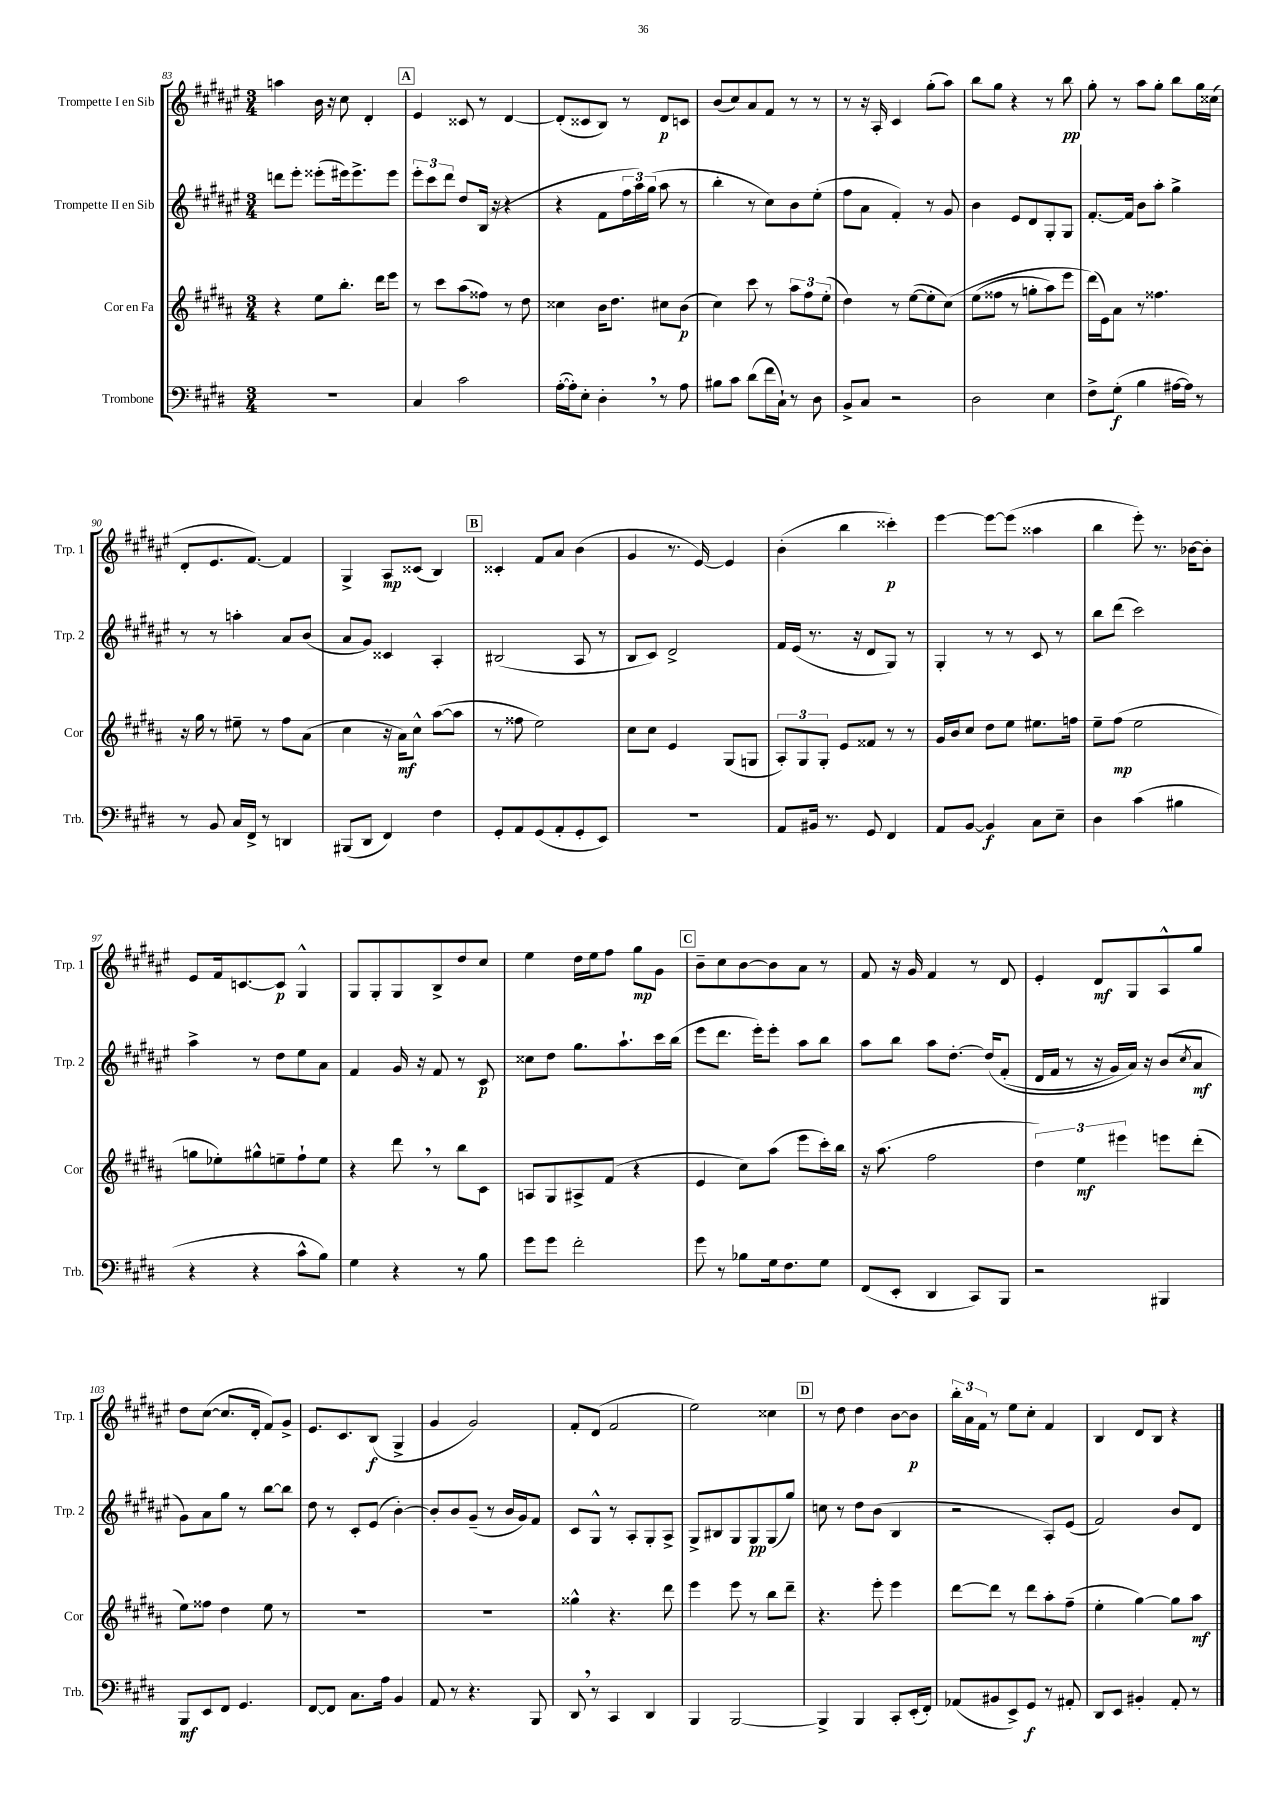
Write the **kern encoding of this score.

**kern	**dynam	**kern	**dynam	**kern	**dynam	**kern	**dynam
*part4	*part4	*part3	*part3	*part2	*part2	*part1	*part1
*staff4	*staff4	*staff3	*staff3	*staff2	*staff2	*staff1	*staff1
*I"Trombone	*	*I"Cor en Fa	*	*I"Trompette II en Sib	*	*I"Trompette I en Sib	*
*I'Trb.	*	*I'Cor	*	*I'Trp. 2	*	*I'Trp. 1	*
*clefF4	*	*clefG2	*	*clefG2	*	*clefG2	*
*k[f#c#g#d#]	*	*k[f#c#g#d#a#]	*	*k[f#c#g#d#a#e#]	*	*k[f#c#g#d#a#e#]	*
*M3/4	*	*M3/4	*	*M3/4	*	*M3/4	*
=83	=83	=83	=83	=83	=83	=83	=83
2.r	.	4r	.	8dddn\L	.	4aan\	.
.	.	.	.	8eee#'\J	.	.	.
.	.	8ee\L	.	(8eee##X'\L	.	16b\	.
.	.	.	.	.	.	16r	.
.	.	8.bb'\J	.	16eee#X\k)	.	8cc#\	.
.	.	.	.	8.eee#^\	.	.	.
.	.	.	.	.	.	4d#'/	.
.	.	16ddd#\KL	.	.	.	.	.
.	.	8eee\J	.	8eee#\J	.	.	.
!!LO:REH:place=s1:t=A
=84	=84	=84	=84	=84	=84	=84	=84
4C#/	.	8r	.	12eee#'\L	.	4e#/	.
.	.	.	.	12ccc#\	.	.	.
.	.	8ccc#\L	.	.	.	.	.
.	.	.	.	12ddd#\J	.	.	.
2c#\	.	(8aa#\	.	8dd#/L	.	8c##X/	.
.	.	8ff##X\J)	.	(16B/Jk	.	8r	.
.	.	.	.	16r	.	.	.
.	.	8r	.	4r	.	[4d#/	.
.	.	8dd#\	.	.	.	.	.
=85	=85	=85	=85	=85	=85	=85	=85
([16A'\LL	.	4cc##X\	.	4r	.	(8d#'/L]	.
16A'\J])	.	.	.	.	.	.	.
8E'\J	.	.	.	.	.	8c##X/	.
4D#',\	.	16b\KL	.	8f#\L	.	8B/J)	.
.	.	8.dd#\J	.	.	.	.	.
.	.	.	.	24ff#\L	.	8r	.
.	.	.	.	24aa#\)	.	.	.
.	.	.	.	(24gg#\JJ	.	.	.
8r	.	8cc#X\L	.	8aa#\	.	8d#/L	p
8A\	.	(8b\J	p	8r	.	8cn/J	.
=86	=86	=86	=86	=86	=86	=86	=86
8B#X\L	.	4cc#\)	.	4bb'\	.	(8b/L	.
8c#\J	.	.	.	.	.	8cc#/)	.
(8d#\L	.	8ccc#\	.	8r	.	8a#/	.
16f#\L	.	8r	.	8cc#\L)	.	8f#/J	.
16C#`\JJ)	.	.	.	.	.	.	.
8r	.	12aa#\L	.	8b\	.	8r	.
.	.	12ff#\	.	.	.	.	.
8D#\	.	.	.	(8ee#'\J	.	8r	.
.	.	(12ee'\J	.	.	.	.	.
=87	=87	=87	=87	=87	=87	=87	=87
8BB^/L	.	4dd#\)	.	8ff#\L	.	8r	.
8C#/J	.	.	.	8a#\J	.	16r	.
.	.	.	.	.	.	16A#'/	.
2r	.	8r	.	4f#'/)	.	4c#/	.
.	.	([8ee\L	.	.	.	.	.
.	.	8ee'\]	.	8r	.	(8gg#'\L	.
.	.	(8cc#\J)	.	8g#/	.	8aa#\J)	.
=88	=88	=88	=88	=88	=88	=88	=88
2D#\	.	(8ee\L	.	4b\	.	8bb\L	.
.	.	8ff##X\J	.	.	.	8gg#\J	.
.	.	8r	.	8e#/L	.	4r	.
.	.	8ggn'\L	.	8d#/	.	.	.
4E\	.	8aa#\)	.	8G#'/	.	8r	.
.	.	8eee\J	.	8G#/J	.	8bb\	pp
=89	=89	=89	=89	=89	=89	=89	=89
8F#^\L	.	(16ddd#\LL)	.	[8.f#'/L	.	8gg#'\	.
.	.	16e\J)	.	.	.	.	.
(8G#'\J	f	8a#\J	.	.	.	8r	.
.	.	.	.	16f#/Jk]	.	.	.
4B\	.	8r	.	8b\L	.	8aa#\L	.
.	.	4.ff##X\	.	8aa#'\J	.	8gg#'\J	.
[16A#X\LL	.	.	.	4gg#^\	.	8bb\L	.
16A#\JJ])	.	.	.	.	.	.	.
8r	.	.	.	.	.	16gg#\L	.
.	.	.	.	.	.	(16cc##X\JJ	.
!!LO:LB:g=z
=90	=90	=90	=90	=90	=90	=90	=90
8r	.	16r	.	8r	.	8d#'/L	.
.	.	16gg#\	.	.	.	.	.
8BB/	.	8r	.	8r	.	8.e#/	.
16C#/LL	.	8ee#X~\	.	4aan'\	.	.	.
16FF#^/JJ	.	.	.	.	.	[8.f#/J)	.
8r	.	8r	.	.	.	.	.
4DDn/	.	8ff#\L	.	8a#/L	.	4f#/]	.
.	.	(8a#\J	.	(8b/J	.	.	.
=91	=91	=91	=91	=91	=91	=91	=91
(8BBB#X/L	.	4cc#\	.	8a#/L	.	4G#^/	.
8DD#/J	.	.	.	8g#/J)	.	.	.
4FF#/)	.	16r	.	4c##X/	.	8A#/L	mp
.	.	16a#\KL)	mf	.	.	.	.
.	.	8cc#^^\J	.	.	.	(8c##X/J	.
4F#\	.	([8aa#\L	.	4A#'/	.	4B/)	.
.	.	8aa#\J]	.	.	.	.	.
!!LO:REH:place=s1:t=B
=92	=92	=92	=92	=92	=92	=92	=92
8GG#'/L	.	8r	.	(2B#X/	.	4c##X'/	.
8AA/	.	8ff##X\	.	.	.	.	.
(8GG#/	.	2ee\)	.	.	.	8f#/L	.
8AA'/	.	.	.	.	.	8a#/J	.
8GG#'/	.	.	.	8A#/	.	(4b\	.
8EE/J)	.	.	.	8r	.	.	.
=93	=93	=93	=93	=93	=93	=93	=93
2.r	.	8cc#\L	.	8B/L	.	4g#/	.
.	.	8cc#\J	.	8c#/J)	.	.	.
.	.	4e/	.	2d#^/	.	8.r	.
.	.	.	.	.	.	[16e#/)	.
.	.	(8G#/L	.	.	.	4e#/]	.
.	.	8Gn/J	.	.	.	.	.
=94	=94	=94	=94	=94	=94	=94	=94
8AA/L	.	12A#'/L)	.	16f#/LL	.	(4b'\	.
.	.	.	.	(16e#/JJ	.	.	.
.	.	12G#/	.	.	.	.	.
16BB#X/Jk	.	.	.	8.r	.	.	.
.	.	12G#'/J	.	.	.	.	.
8.r	.	.	.	.	.	.	.
.	.	8e/L	.	.	.	4bb\	.
.	.	.	.	16r	.	.	.
8GG#/	.	8f##X/J	.	8d#/L	.	.	.
4FF#/	.	8r	.	8G#/J)	.	4ccc##X'\)	p
.	.	8r	.	8r	.	.	.
=95	=95	=95	=95	=95	=95	=95	=95
8AA/L	.	16g#/LL	.	4G#'/	.	[4eee#\	.
.	.	16b/J	.	.	.	.	.
[8BB/J	.	8cc#/J	.	.	.	.	.
4BB/]	f	8dd#\L	.	8r	.	8eee#\L_	.
.	.	8ee\J	.	8r	.	(8eee#\J]	.
8C#\L	.	8.ee#X\L	.	8c#/	.	4aa##X\	.
8E~\J	.	.	.	8r	.	.	.
.	.	16ffn\Jk	.	.	.	.	.
=96	=96	=96	=96	=96	=96	=96	=96
4D#\	.	8ee~\L	.	8bb\L	.	4bb\	.
.	.	(8ff#\J	mp	(8ddd#\J	.	.	.
(4c#\	.	2ee\	.	2ccc#\)	.	8eee#'\)	.
.	.	.	.	.	.	8.r	.
4B#X\	.	.	.	.	.	.	.
.	.	.	.	.	.	[16b-X\KL	.
.	.	.	.	.	.	8b-'\J]	.
!!LO:LB:g=z
=97	=97	=97	=97	=97	=97	=97	=97
4r	.	8ggn\L	.	4aa#^\	.	8e#/L	.
.	.	8ee-X'\)	.	.	.	16f#/k	.
.	.	.	.	.	.	[8.cn/	.
4r	.	8gg#X^^\	.	8r	.	.	.
.	.	8een~\	.	8dd#\L	.	8c/J]	p
8c#^^\L	.	8ff#`\	.	8ee#\	.	4G#^^/	.
8B\J)	.	8ee\J	.	8a#\J	.	.	.
=98	=98	=98	=98	=98	=98	=98	=98
4G#\	.	4r	.	4f#/	.	8G#/L	.
.	.	.	.	.	.	8G#'/	.
4r	.	8ddd#,\	.	16g#/	.	8G#/	.
.	.	.	.	16r	.	.	.
.	.	8r	.	8f#/	.	8B^/	.
8r	.	8bb\L	.	8r	.	8dd#/	.
8B\	.	8c#\J	.	8c#/	p	8cc#/J	.
=99	=99	=99	=99	=99	=99	=99	=99
8g#\L	.	8An/L	.	8cc##X\L	.	4ee#\	.
8g#\J	.	8G#/	.	8dd#\J	.	.	.
2f#'\	.	8A#X^/	.	8.gg#\L	.	16dd#\LL	.
.	.	.	.	.	.	16ee#\J	.
.	.	(8f#/J	.	.	.	8ff#\J	.
.	.	.	.	8.aa#`\	.	.	.
.	.	4r	.	.	.	8gg#\L	mp
.	.	.	.	16ccc#\L	.	8g#\J	.
.	.	.	.	(16bb\JJ	.	.	.
!!LO:REH:place=s1:t=C
=100	=100	=100	=100	=100	=100	=100	=100
8g#\	.	4e/	.	8eee#\L	.	8b~\L	.
8r	.	.	.	8.ddd#\J	.	8cc#\	.
8B-X\L	.	8cc#\L)	.	.	.	[8b\	.
.	.	.	.	16eee#'\KL)	.	.	.
16G#\k	.	(8aa#\J	.	8eee#'\J	.	8b\]	.
8.F#\	.	.	.	.	.	.	.
.	.	8eee\L	.	8aa#\L	.	8a#\J	.
8G#\J	.	16ccc#'\L)	.	8bb\J	.	8r	.
.	.	16bb\JJ	.	.	.	.	.
=101	=101	=101	=101	=101	=101	=101	=101
(8FF#/L	.	16r	.	8aa#\L	.	8f#/	.
.	.	(8.aa#\	.	.	.	.	.
8EE'/J	.	.	.	8bb\J	.	16r	.
.	.	.	.	.	.	16g#/	.
4DD#/	.	2ff#\	.	8aa#\L	.	4f#/	.
.	.	.	.	[8.dd#'\J	.	.	.
8CC#/L)	.	.	.	.	.	8r	.
.	.	.	.	(16dd#/KL]	.	.	.
8BBB/J	.	.	.	(8f#'/J	.	8d#/	.
=102	=102	=102	=102	=102	=102	=102	=102
2r	.	6dd#\)	.	16d#/LL	.	4e#'/	.
.	.	.	.	16f#/JJ	.	.	.
.	.	.	.	8r	.	.	.
.	.	6ee\	mf	.	.	.	.
.	.	.	.	16r	.	8d#/L	mf
.	.	.	.	16g#/LL)	.	.	.
.	.	6eee#X\	.	.	.	.	.
.	.	.	.	16a#/JJ)	.	8G#/	.
.	.	.	.	16r	.	.	.
4BBB#X/	.	8eeen\L	.	(8b/L	.	8A#^^/	.
.	.	.	.	8qcc#/	.	.	.
.	.	(8ddd#'\J	.	8a#/J	mf	8gg#/J	.
!!LO:LB:g=z
=103	=103	=103	=103	=103	=103	=103	=103
8BBB/L	mf	8ee\L)	.	8g#\L)	.	8dd#\L	.
8EE/	.	8ff##X\J	.	8a#\	.	([8cc#\J	.
8FF#/J	.	4dd#\	.	8gg#\J	.	8.cc#/L]	.
4.GG#/	.	.	.	8r	.	.	.
.	.	.	.	.	.	16d#'/Jk	.
.	.	8ee\	.	[8bb\L	.	8f#/L)	.
.	.	8r	.	8bb\J]	.	8g#^/J	.
=104	=104	=104	=104	=104	=104	=104	=104
[8FF#/L	.	2.r	.	8dd#\	.	8.e#/L	.
8FF#/J]	.	.	.	8r	.	.	.
.	.	.	.	.	.	8.c#/	.
8.C#\L	.	.	.	8c#'/L	.	.	.
.	.	.	.	(8e#/J	.	(8B/J	f
16A\Jk	.	.	.	.	.	.	.
4BB/	.	.	.	[4b'\)	.	4G#^/	.
=105	=105	=105	=105	=105	=105	=105	=105
8AA/	.	2.r	.	8b'/L]	.	4g#/	.
8r	.	.	.	8b/	.	.	.
4.r	.	.	.	(8g#~/J	.	2g#/)	.
.	.	.	.	8r	.	.	.
.	.	.	.	16b/LL	.	.	.
.	.	.	.	16g#/J)	.	.	.
8BBB/	.	.	.	8f#/J	.	.	.
=106	=106	=106	=106	=106	=106	=106	=106
8DD#,/	.	4gg##X^^\	.	8c#/L	.	8f#'/L	.
8r	.	.	.	8G#^^/J	.	(8d#/J	.
4CC#/	.	4.r	.	8r	.	2f#/	.
.	.	.	.	8A#'/L	.	.	.
4DD#/	.	.	.	8G#'/	.	.	.
.	.	8ddd#\	.	8A#^/J	.	.	.
=107	=107	=107	=107	=107	=107	=107	=107
4BBB/	.	4eee\	.	8G#^/L	.	2ee#\)	.
.	.	.	.	8B#X/	.	.	.
[2BBB/	.	8eee\	.	8G#/	.	.	.
.	.	8r	.	8G#/	pp	.	.
.	.	8bb\L	.	(8G#/	.	4cc##X\	.
.	.	8ddd#~\J	.	8gg#/J)	.	.	.
!!LO:REH:place=s1:t=D
=108	=108	=108	=108	=108	=108	=108	=108
4BBB^/]	.	4.r	.	8ccn\	.	8r	.
.	.	.	.	8r	.	8dd#\	.
4BBB/	.	.	.	8dd#\L	.	4dd#\	.
.	.	8eee'\	.	(8b\J	.	.	.
8CC#'/L	.	4eee\	.	4B/	.	[8b\L	.
(16EE'/L	.	.	.	.	.	8b\J]	p
16FF#'/JJ)	.	.	.	.	.	.	.
=109	=109	=109	=109	=109	=109	=109	=109
(8AA-X/L	.	[8ddd#\L	.	2r	.	24bb'\LL	.
.	.	.	.	.	.	24a#\	.
.	.	.	.	.	.	24f#\JJ	.
8BB#X/	.	8ddd#\J]	.	.	.	8r	.
8EE^/)	.	8r	.	.	.	8ee#\L	.
8GG#/J	f	8ddd#\L	.	.	.	8cc#'\J	.
8r	.	8aa#'\	.	8A#'/L)	.	4f#/	.
8AA#X'/	.	(8ff#~\J	.	(8e#/J	.	.	.
=110	=110	=110	=110	=110	=110	=110	=110
8DD#/L	.	4ee'\	.	2f#/)	.	4B/	.
8EE/J	.	.	.	.	.	.	.
4BB#X'/	.	[4gg#\)	.	.	.	8d#/L	.
.	.	.	.	.	.	8B/J	.
8AA'/	.	8gg#\L]	.	8b/L	.	4r	.
8r	.	8aa#\J	mf	8d#/J	.	.	.
==	==	==	==	==	==	==	==
*-	*-	*-	*-	*-	*-	*-	*-
